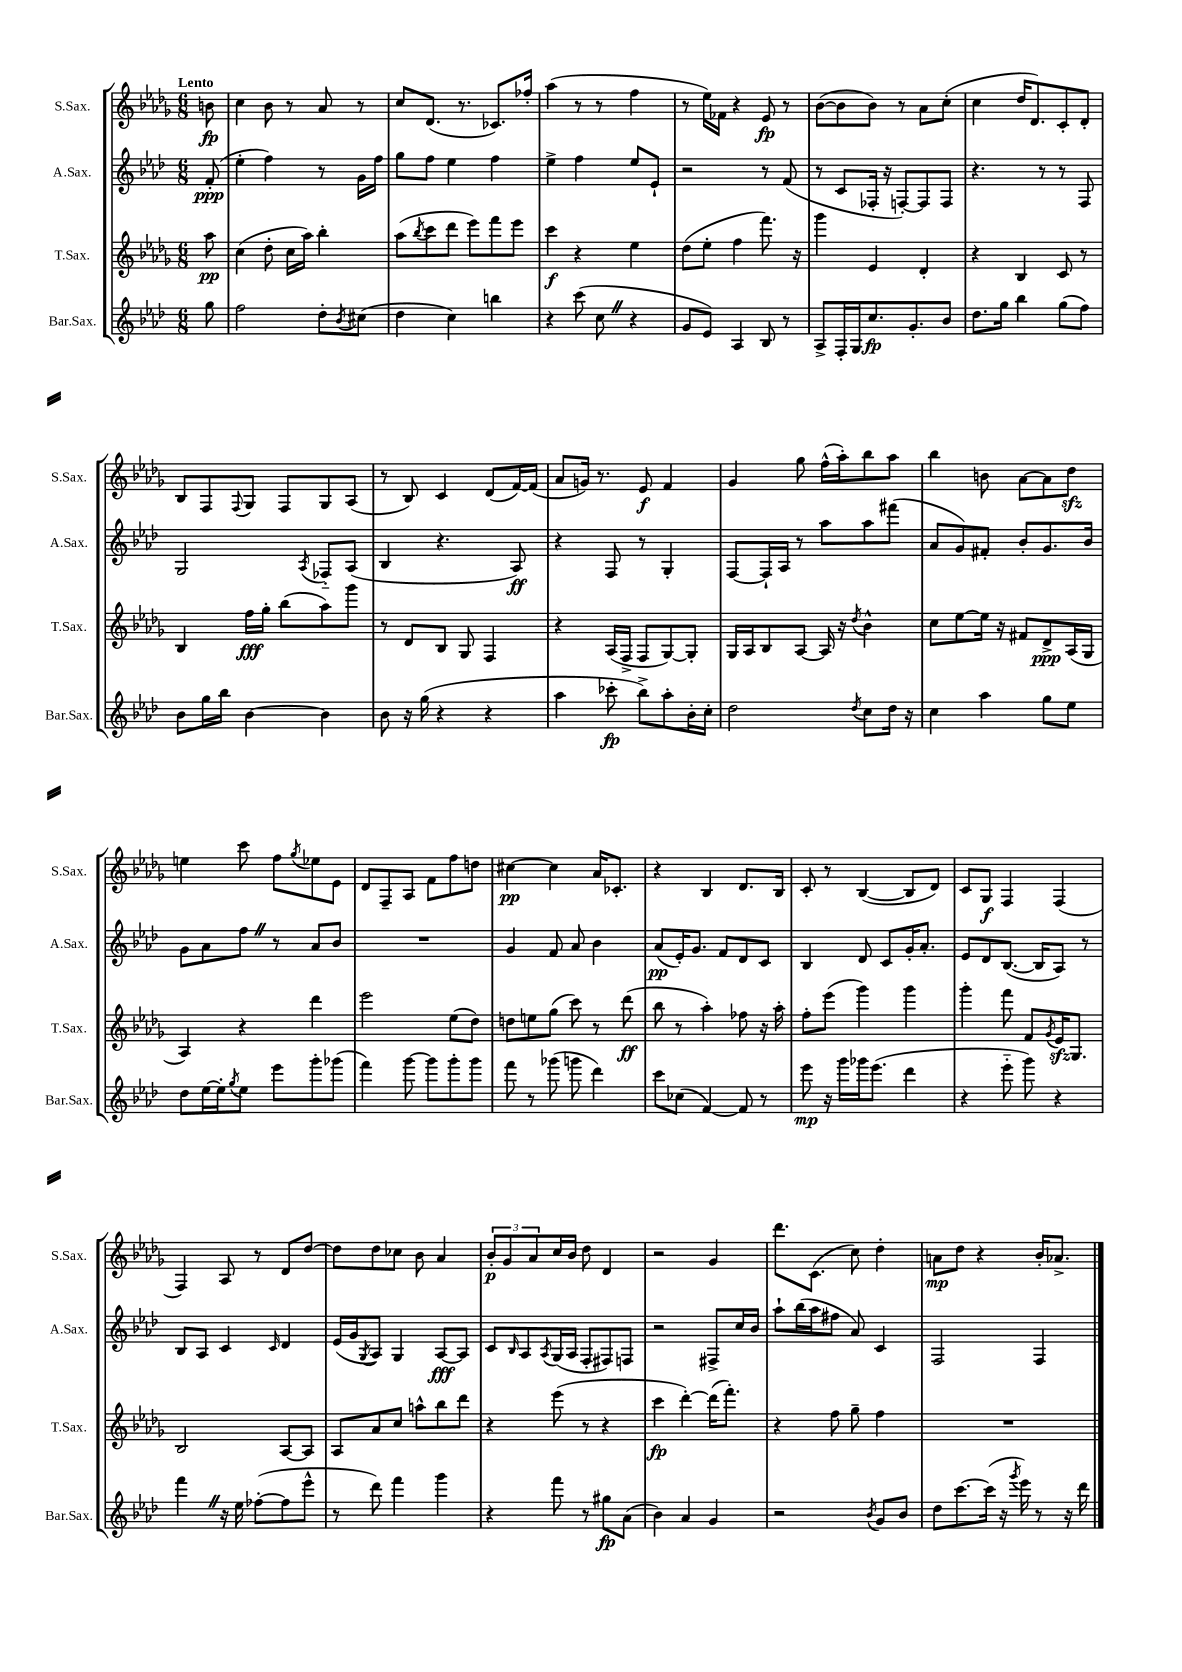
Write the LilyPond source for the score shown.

<<
\new StaffGroup <<
\new Staff = "s0" \with { instrumentName = "S.Sax." shortInstrumentName = "S.Sax." } {
    \clef treble \key des \major \numericTimeSignature \time 6/8 \partial 8 \tempo "Lento"
    b'8\fp |
    c''4 bes'8 r8 aes'8 r8 |
    c''8 des'8.( r8. ces'8.) fes''16-. |
    aes''4( r8 r8 f''4 |
    r8 ees''16) fes'16 r4 ees'8\fp r8 |
    bes'8~( bes'8 bes'8) r8 aes'8 c''8-.( |
    c''4 des''16 des'8.) c'8-. des'8-. |
    bes8 f8 \appoggiatura { f8 } ges8 f8 ges8 aes8( |
    r8 bes8) c'4 des'8( f'16~) f'16( |
    aes'8 g'16) r8. ees'8\f f'4 |
    ges'4 ges''8 f''16-^( aes''16-.) bes''8 aes''8 |
    bes''4 b'8 aes'8~ aes'8 des''8\sfz |
    e''4 c'''8 f''8 \acciaccatura { ges''8 } ees''8 ees'8 |
    des'8 f8-- aes8 f'8 f''8 d''8 |
    cis''4~\pp cis''4 aes'16 ces'8.-. |
    r4 bes4 des'8. bes16 |
    c'8-. r8 bes4~( bes8 des'8) |
    c'8 ges8\f f4 f4( |
    f4) aes8 r8 des'8 des''8~ |
    des''8 des''8 ces''8 bes'8 aes'4 |
    \tuplet 3/2 { bes'8-.\p ges'8 aes'8 } c''16 bes'16 des''8 des'4 |
    r2 ges'4 |
    des'''8. c'8.( c''8) des''4-. |
    a'8\mp des''8 r4 bes'16-. aes'8.-> \bar "|." |
}
\new Staff = "s1" \with { instrumentName = "A.Sax." shortInstrumentName = "A.Sax." } {
    \clef treble \key aes \major \numericTimeSignature \time 6/8 \partial 8
    f'8-.\ppp( |
    ees''4-. f''4) r8 g'16 f''16 |
    g''8 f''8 ees''4 f''4 |
    ees''4-> f''4 ees''8 ees'8-! |
    r2 r8 f'8( |
    r8 c'8 fes16-. r16 f8~-.) f8 f8 |
    r4. r8 r8 f8 |
    g2 \acciaccatura { aes8 } fes8-_ aes8( |
    bes4 r4. aes8\ff) |
    r4 f8 r8 g4-. |
    f8~ f16-! aes16 r8 aes''8 aes''8 fis'''8( |
    aes'8 g'8) fis'8-. bes'8-. g'8. bes'16 |
    g'8 aes'8 f''8 \once \override BreathingSign.text = \markup { \musicglyph "scripts.caesura.straight" } \breathe r8 aes'8 bes'8 |
    R2. |
    g'4 f'8 aes'8 bes'4 |
    aes'8\pp( ees'16-.) g'8. f'8 des'8 c'8 |
    bes4 des'8 c'8 g'16-. aes'8.-. |
    ees'8 des'8 bes8.~( bes16 aes8) r8 |
    bes8 aes8 c'4 \grace { c'16 } des'4 |
    ees'16( g'16 \acciaccatura { g8 } aes8) g4 aes8~\fff aes8 |
    c'8 \grace { bes16 } aes8 \acciaccatura { aes8 } g16( aes16 f8-. fis8) f8 |
    r2 fis8-> c''16 bes'16 |
    aes''8-! bes''16( aes''16 fis''8 aes'8) c'4 |
    f2 f4 \bar "|." |
}
\new Staff = "s2" \with { instrumentName = "T.Sax." shortInstrumentName = "T.Sax." } {
    \clef treble \key des \major \numericTimeSignature \time 6/8 \partial 8
    aes''8\pp |
    c''4( des''8-. c''16 aes''16) bes''4-. |
    aes''8( \acciaccatura { bes''8 } c'''8 des'''8 ees'''8) f'''8 ees'''8 |
    c'''4\f r4 ees''4 |
    des''8( ees''8-. f''4 f'''8.) r16 |
    ges'''4 ees'4 des'4-. |
    r4 bes4 c'8 r8 |
    bes4 f''16\fff ges''16-. bes''8( aes''8) ges'''8 |
    r8 des'8 bes8 ges8 f4 |
    r4 aes16( f16-> f8 ges8~) ges8-. |
    ges16 aes16 bes8 aes8~ aes16 r16 \acciaccatura { des''8 } bes'4-^ |
    c''8 ees''8~ ees''16 r16 fis'8 des'8->\ppp aes16( ges16 |
    aes4) r4 des'''4 |
    ees'''2 ees''8( des''8) |
    d''8 e''8 ges''8( c'''8) r8 des'''8\ff( |
    bes''8 r8 aes''4-.) fes''8 r16 aes''16-. |
    f''8-. ees'''8( ges'''4) ges'''4 |
    ges'''4-. f'''8 f'8 \acciaccatura { ges'8 } ees'16\sfz ges8. |
    bes2 aes8~ aes8 |
    aes8 aes'8 c''8 a''8-^ bes''8 des'''8 |
    r4 ees'''8( r8 r4 |
    c'''4\fp des'''4~-.) des'''16( f'''8.-.) |
    r4 f''8 ges''8-- f''4 |
    R2. \bar "|." |
}
\new Staff = "s3" \with { instrumentName = "Bar.Sax." shortInstrumentName = "Bar.Sax." } {
    \clef treble \key aes \major \numericTimeSignature \time 6/8 \partial 8
    g''8 |
    f''2 des''8-. \acciaccatura { bes'8 } cis''8( |
    des''4 c''4) b''4 |
    r4 c'''8( c''8 \once \override BreathingSign.text = \markup { \musicglyph "scripts.caesura.straight" } \breathe r4 |
    g'8 ees'8) aes4 bes8 r8 |
    aes8-> f16-. g16 c''8.\fp g'8.-. bes'8 |
    des''8. g''16 bes''4 g''8( f''8) |
    bes'8 g''16 bes''16 bes'4~ bes'4 |
    bes'8 r16 g''16( r4 r4 |
    aes''4 ces'''8-.\fp bes''8->) aes''8-. bes'16-. c''16-. |
    des''2 \acciaccatura { des''8 } c''8 des''16 r16 |
    c''4 aes''4 g''8 ees''8 |
    des''8 ees''16~ ees''16-. \acciaccatura { g''8 } ees''8 ees'''8 g'''8-. ges'''8( |
    f'''4) g'''8~ g'''8 g'''8-. g'''8 |
    f'''8 r8 ges'''8( g'''8 des'''4) |
    c'''8 ces''8( f'4~) f'8 r8 |
    ees'''8\mp r16 g'''16 ges'''16 ees'''8.( des'''4 |
    r4 ees'''8-_ g'''8) r4 |
    f'''4 \once \override BreathingSign.text = \markup { \musicglyph "scripts.caesura.straight" } \breathe r16 ees''16 fes''8~-.( fes''8 ees'''8-^ |
    r8 des'''8) f'''4 g'''4 |
    r4 f'''8 r8 gis''8\fp aes'8( |
    bes'4) aes'4 g'4 |
    r2 \acciaccatura { bes'8 } g'8 bes'8 |
    des''8 c'''8.~ c'''16( r16 \acciaccatura { g'''8 } ees'''16) r8 r16 des'''16 \bar "|." |
}
>>
>>
\layout { \context { \Score \remove "Bar_number_engraver" } }
